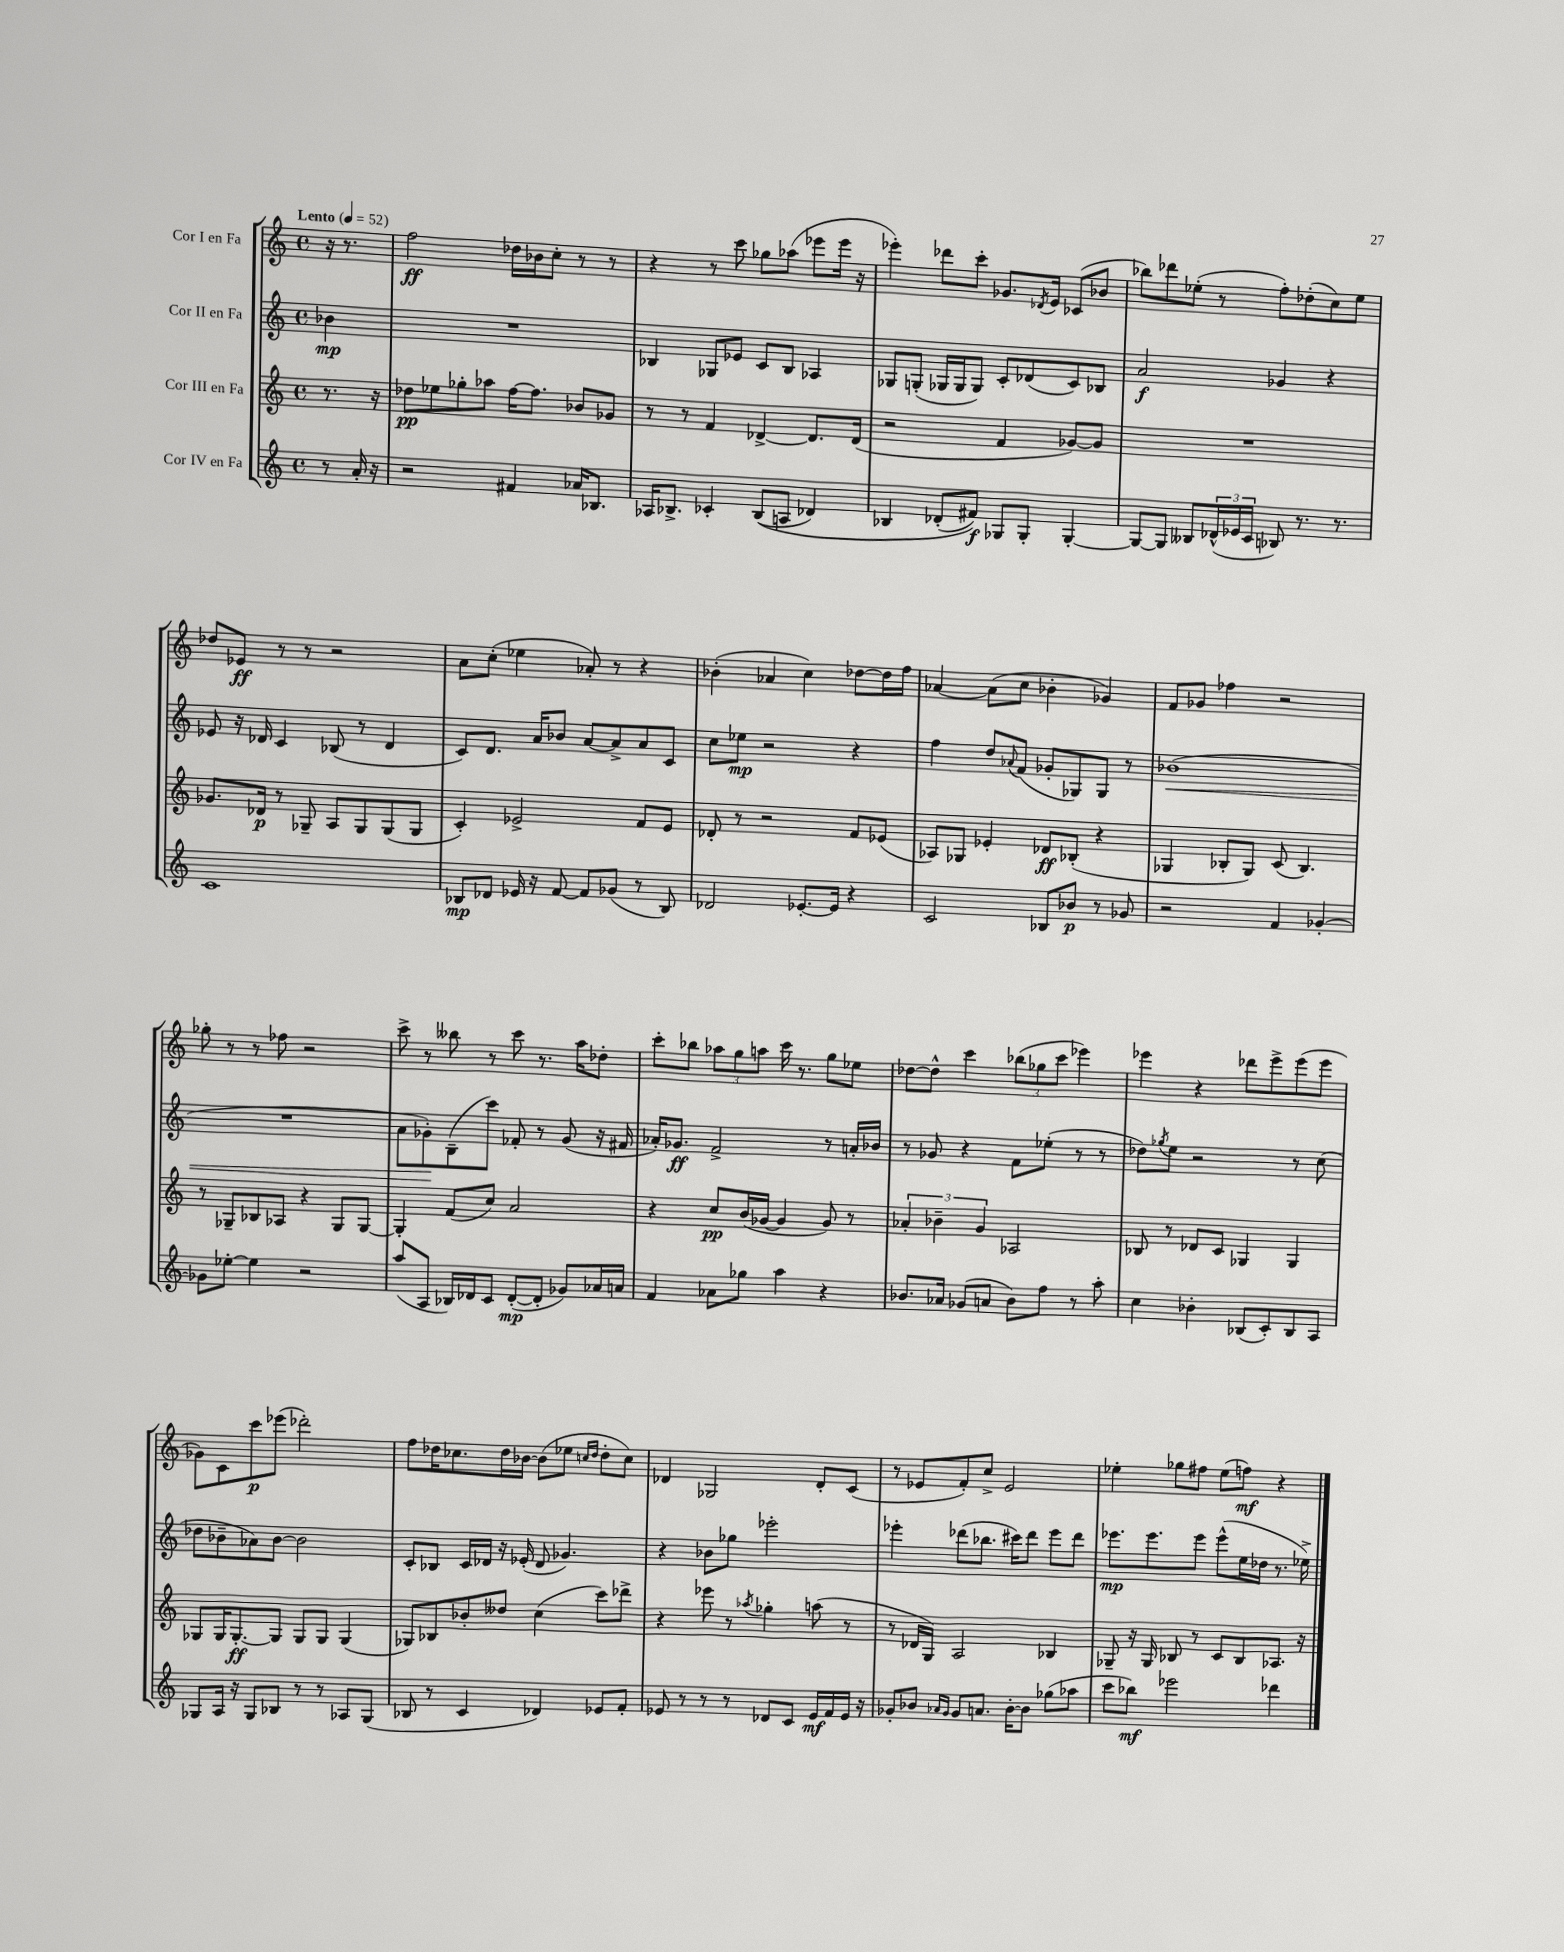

**kern	**kern	**kern	**kern
*staff4	*staff3	*staff2	*staff1
*clefG2	*clefG2	*clefG2	*clefG2
*k[]	*k[]	*k[]	*k[]
*M4/4	*M4/4	*M4/4	*M4/4
*met(c)	*met(c)	*met(c)	*met(c)
*MM52	*MM52	*MM52	*MM52
8r	8.r	4b-\	16r
.	.	.	8.r
16a'/	.	.	.
16r	16r	.	.
=	=	=	=
2r	8dd-\L	1r	2ff\
.	8ee-\	.	.
.	8gg-'\	.	.
.	8aa-\J	.	.
4f#/	[16ff\LK	.	16dd-\LL
.	8.ff\]J	.	16b-\J
.	.	.	8cc'\J
16a-/LK	8b-/L	.	8r
8.B-/J	.	.	.
.	8g-/J	.	8r
=	=	=	=
16A-/LK	8r	4B-/	4r
8.B-^/J	.	.	.
.	8r	.	.
4c-'/	4f/	8G-/L	8r
.	.	8e-/J	8ccc\
&((8B-/L	[4d-^/	8c/L	8gg-\L
8A/J	.	8B-/J	(8aa-\J
4d-/)	8.d-/]L	4A-/	8eee-\L
.	.	.	16eee-\Jk
.	(16d-/Jk	.	16r
=	=	=	=
4B-/	2r	8G-/L	4eee-'\)
.	.	(8G'/J	.
(8d-'/L	.	16G-/LL	8ddd-\L
.	.	16G-/J	.
8f#/J)&)	.	8G-/J)	8ccc'\J
8G-/L	4f/	8c'/L	8.g-/L
8G-'/J	.	(8d-/	.
.	.	.	8qd-/
.	.	.	16e/Jk
[4G-'/	[8g-/L)	8c/)	(8c-/L
.	8g-/]J	8B-/J	8b-/J
=	=	=	=
8G-/_L	1r	2a/	8bb-\L)
8G-/]J	.	.	8ddd-\
8B--/L	.	.	(8ee-'\J
(24d-^^/L	.	.	8r
24e-/	.	.	.
24c/JJ	.	.	.
8B-/)	.	4g-/	8ff'\L)
8.r	.	.	(8dd-'\
.	.	4r	8cc\)
8.r	.	.	.
.	.	.	8ee-\J
=	=	=	=
1c	8.g-/L	8e-/	8dd-/L
.	.	16r	8e-/J
.	16d-/Jk	16d-/	.
.	8r	4c/	8r
.	8G-~/	.	8r
.	8A/L	(8B-/	2r
.	8G-/	8r	.
.	(8G-/	4d-/	.
.	8G-/J	.	.
=	=	=	=
8B-/L	4c'/)	8c/L)	8a\L
8d-/J	.	8.d/J	(8cc'\J
16e-/	2e-^/	.	4ee-\
16r	.	16a/LK	.
[8f/	.	8b-/J	.
8f/]L	.	[8a/L	8a-'/)
(8g-/J	.	8a^/]	8r
8r	8f/L	8a/	4r
8B-/)	8e-/J	8c/J	.
=	=	=	=
2d-/	8d-'/	8cc\L	(4b-'\
.	8r	8ee-\J	.
.	2r	2r	4a-/
[8.e-'/L	.	.	4cc\)
16e-/]Jk	.	.	.
4r	8f/L	4r	[8dd-\L
.	(8e-/J	.	16dd-\]L
.	.	.	16ff\JJ
=	=	=	=
2c/	8A-/L)	4ff\	[4a-/
.	8G-/J	.	.
.	4e-'/	8dd/L	(8a-\]L
.	.	8qqa-/	.
.	.	(8f/J	8cc\J
8B-/L	8d-/L	8g-'/L	4b-'\
8b-/J	(8B-'/J	8G-/)	.
8r	4r	8G-/J	4g-/)
8g-/	.	8r	.
=	=	=	=
2r	4G-/	(1b-	8f/L
.	.	.	8g-/J
.	8B-'/L	.	4ff-\
.	8G-/J)	.	.
4f/	(8c/	.	2r
.	4.B-/)	.	.
[4g-'/	.	.	.
=	=	=	=
8g-\]L	8r	1r	8gg-'\
[8ee-'\J	8G-~/L	.	8r
4ee-\]	8B-/	.	8r
.	8A-/J	.	8ff-\
2r	4r	.	2r
.	8G-/L	.	.
.	[8G-/J	.	.
=	=	=	=
(8aa/L	4G-'/]	8a\L	8ccc^\
8A/J	.	8g-'\)	8r
16B-/LL)	(8f/L	(8B~\	8bb--\
16d-/J	.	.	.
8c/J	8cc/J)	8ccc\J)	8r
([8d-'/L	2a/	8f-'/	8ccc\
8d-'/]J	.	8r	8.r
8g-/L)	.	(8g-/	.
.	.	.	16aa\LK
16a-/L	.	16r	8dd-'\J
16a/JJ	.	16f#/	.
=	=	=	=
4f/	4r	16a-'/LK)	8ccc'\L
.	.	8.g-/J	.
.	.	.	8bb-\J
8a-\L	8cc/L	2f^/	12aa-\L
.	.	.	12gg\
8gg-\J	(16b/L	.	.
.	.	.	12aa\J
.	[16g-/JJ	.	.
4aa\	4g-/]	.	16ccc\
.	.	.	8.r
4r	8g-/)	8r	8gg\L
.	8r	16a'/LL	8ee-\J
.	.	16b-/JJ	.
=	=	=	=
8.b-/L	6a-'/	8r	[8dd-\L
.	.	8g-/	8dd-^^\]J
.	6b-~\	.	.
16a-/Jk	.	.	.
(8g-/L	.	4r	4ccc\
.	6g/	.	.
8a/J	.	.	.
8b-\L)	2A-/	8f\L	(12bb-\L
.	.	.	12gg-\
8ff\J	.	(8ee-'\J	.
.	.	.	12ccc\J
8r	.	8r	4eee-\)
8aa'\	.	8r	.
=	=	=	=
4cc\	8B-/	8dd-\L)	4eee-\
.	.	8qgg-/	.
.	8r	8ee\J	.
4b-'\	8d-/L	2r	4r
.	8c/J	.	.
(8B-/L	4G-/	.	8ddd-\L
8c'/)	.	.	8eee-^\
8B-/	4G-/	8r	(8eee-\
8A/J	.	(8cc\	8eee-\J
=	=	=	=
8G-/L	8G-/L	8dd-\L	8g-\L)
16A/Jk	16G-/K	8b-~\	8c\
16r	[8.G-'/	.	.
8G-/L	.	8a-\)	8ccc\
8B-/J	8G-/]J	[8b-\J	(8eee-\J
8r	8G-/L	2b-\]	2ddd-'\)
8r	8G-/J	.	.
8A-/L	(4G-/	.	.
(8G-/J	.	.	.
=	=	=	=
8B-/	8G-/L)	8c'/L	8ff\L
8r	8B-/	8B-/J	16dd-\K
.	.	.	8.cc-\
4c/	8b-'/	16c/LL	.
.	.	16d-/JJ	.
.	8dd--/J	16r	16dd-\L
.	.	(16e-'/	[16b-\JJ
4d-/)	(4cc\	8d-/	(8b-\]L
.	.	4.g-/)	8ee-\J
.	.	.	16qqcc/LL
.	.	.	16qqdd-/JJ
8e-/L	8ccc\L)	.	8dd-'\L
8f'/J	8ddd-^\J	.	8cc\J)
=	=	=	=
8e-/	4r	4r	4d-/
8r	.	.	.
8r	8eee-\	8b-\L	2G-/
8r	8r	8gg-\J	.
.	8qaa-/	.	.
8d-/L	4gg-'\	2eee-'\	.
8c/J	.	.	.
16e-/LL	(8aa\	.	8d-'/L
16f/	.	.	.
16e-/JJ	8r	.	(8c/J
16r	.	.	.
=	=	=	=
8g-'/L	8r	4eee-'\	8r
8b-/J	16d-/LL	.	8e-/L
.	16G/JJ)	.	.
16qqa-/LL	.	.	.
16qqg-/JJ	.	.	.
8g-/L	2A/	(8ddd-\L	8f'/)
8.a/J	.	8.bb-\J	8cc^/J
.	.	.	2e-/
[16b-'\LK	.	16ccc#\LK)	.
8b-\]J	.	8ddd-\J	.
(8gg-\L	4B-/	8eee-\L	.
8aa-\J	.	8ddd-\J	.
=	=	=	=
8ccc\L	8G-~/	8.eee-\L	4ee-'\
8bb-\J)	16r	.	.
.	16G-/	8.eee-\	.
2eee-\	8B-/	.	8gg-\L
.	8r	8eee-\J	8ff#\J
.	8c/L	(8eee-^^\L	(8ee-\L
.	8B-/	16ee\L	8ff\J)
.	.	16dd-\JJ	.
4ddd-\	8.A-/J	8.r	4r
.	16r	16ee-^\)	.
==	==	==	==
*-	*-	*-	*-
